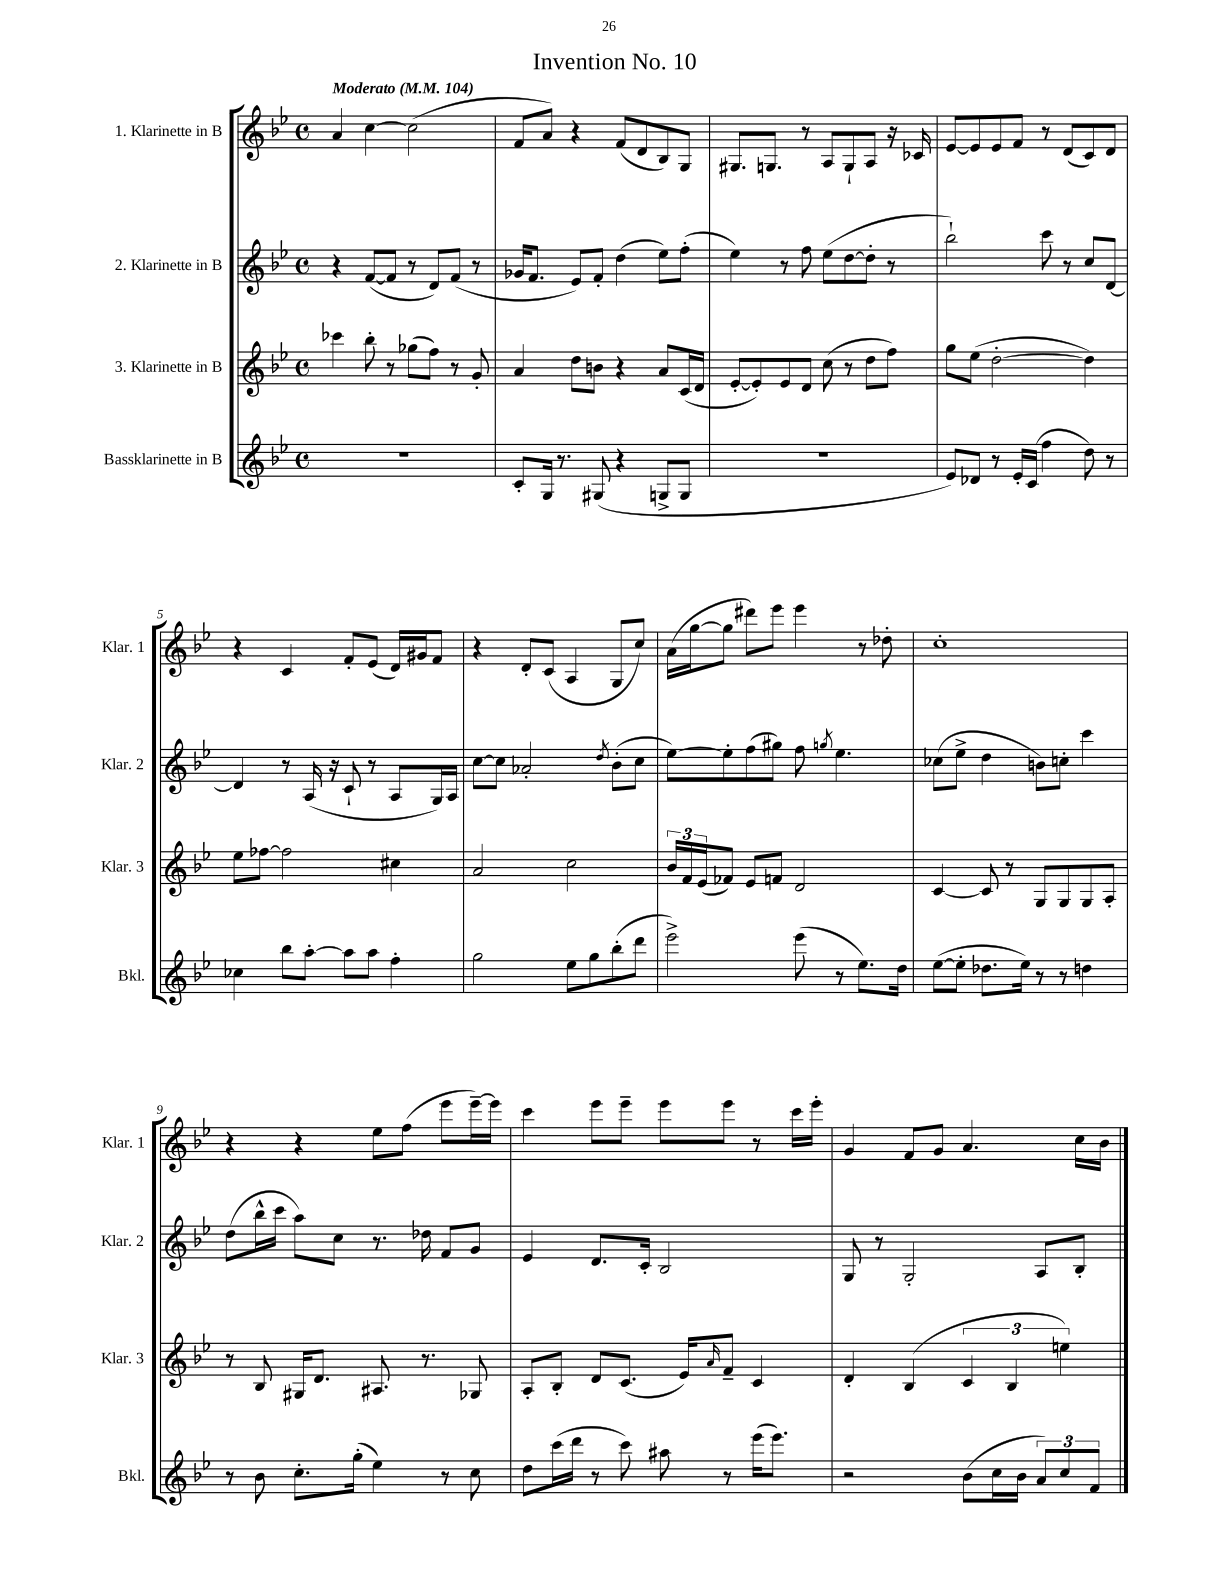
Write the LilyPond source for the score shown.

\header { title = "Invention No. 10" }
<<
\new StaffGroup <<
\new Staff = "s0" \with { instrumentName = "1. Klarinette in B" shortInstrumentName = "Klar. 1" } {
    \clef treble \key bes \major \defaultTimeSignature \time 4/4 \tempo "Moderato" 4 = 104
    a'4 c''4~ c''2( |
    f'8 a'8) r4 f'8( d'8 bes8) g8 |
    gis8. g8. r8 a8 g8-! a8 r16 ces'16 |
    ees'8~ ees'8 ees'8 f'8 r8 d'8( c'8) d'8 |
    r4 c'4 f'8-. ees'8( d'16) gis'16 f'8 |
    r4 d'8-. c'8( a4 g8 c''8) |
    a'16( g''16~ g''8 dis'''8) ees'''8 ees'''4 r8 des''8-. |
    c''1-. |
    r4 r4 ees''8 f''8( ees'''8 ees'''16~--) ees'''16 |
    c'''4 ees'''8 ees'''8-- ees'''8 ees'''8 r8 c'''16 ees'''16-. |
    g'4 f'8 g'8 a'4. c''16 bes'16 \bar "|." |
}
\new Staff = "s1" \with { instrumentName = "2. Klarinette in B" shortInstrumentName = "Klar. 2" } {
    \clef treble \key bes \major \defaultTimeSignature \time 4/4
    r4 f'8~( f'8 r8 d'8) f'8( r8 |
    ges'16 f'8. ees'8) f'8-. d''4( ees''8) f''8-.( |
    ees''4) r8 f''8 ees''8( d''8~ d''8-. r8 |
    bes''2-!) c'''8 r8 c''8 d'8~ |
    d'4 r8 a16( r16 c'8-! r8 a8 g16) a16 |
    c''8~ c''8 aes'2-. \acciaccatura { d''8 } bes'8-.( c''8 |
    ees''8~) ees''8-. f''8( gis''8) f''8 \acciaccatura { g''8 } ees''4. |
    ces''8( ees''8-> d''4 b'8) c''8-. c'''4 |
    d''8( bes''16-^ c'''16 a''8) c''8 r8. des''16 f'8 g'8 |
    ees'4 d'8. c'16-. bes2 |
    g8 r8 g2-. a8 bes8-. \bar "|." |
}
\new Staff = "s2" \with { instrumentName = "3. Klarinette in B" shortInstrumentName = "Klar. 3" } {
    \clef treble \key bes \major \defaultTimeSignature \time 4/4
    ces'''4 bes''8-. r8 ges''8( f''8) r8 g'8-. |
    a'4 d''8 b'8 r4 a'8 c'16( d'16 |
    ees'8~-. ees'8-.) ees'8 d'8 c''8( r8 d''8 f''8) |
    g''8 ees''8( d''2~-. d''4) |
    ees''8 fes''8~ fes''2 cis''4 |
    a'2 c''2 |
    \tuplet 3/2 { bes'16 f'16 ees'16( } fes'8) ees'8 f'8 d'2 |
    c'4~ c'8 r8 g8 g8 g8 a8-. |
    r8 bes8 gis16 d'8. ais8. r8. ges8 |
    a8-. bes8-. d'8 c'8.( ees'16) \grace { a'16 } f'8-- c'4 |
    d'4-. bes4( \tuplet 3/2 { c'4 bes4 e''4) } \bar "|." |
}
\new Staff = "s3" \with { instrumentName = "Bassklarinette in B" shortInstrumentName = "Bkl." } {
    \clef treble \key bes \major \defaultTimeSignature \time 4/4
    R1 |
    c'8-. g16 r8. gis8( r4 g8-> g8 |
    R1 |
    ees'8) des'8 r8 ees'16-. c'16( f''4 d''8) r8 |
    ces''4 bes''8 a''8~-. a''8 a''8 f''4-. |
    g''2 ees''8 g''8 bes''8-.( d'''8 |
    ees'''2->) ees'''8( r8 ees''8.) d''16 |
    ees''8~( ees''8-. des''8. ees''16) r8 r8 d''4 |
    r8 bes'8 c''8.-. g''16-.( ees''4) r8 c''8 |
    d''8 c'''16( d'''16 r8 c'''8) ais''8 r8 ees'''16( ees'''8.) |
    r2 bes'8( c''16 bes'16 \tuplet 3/2 { a'8) c''8 f'8 } \bar "|." |
}
>>
>>
